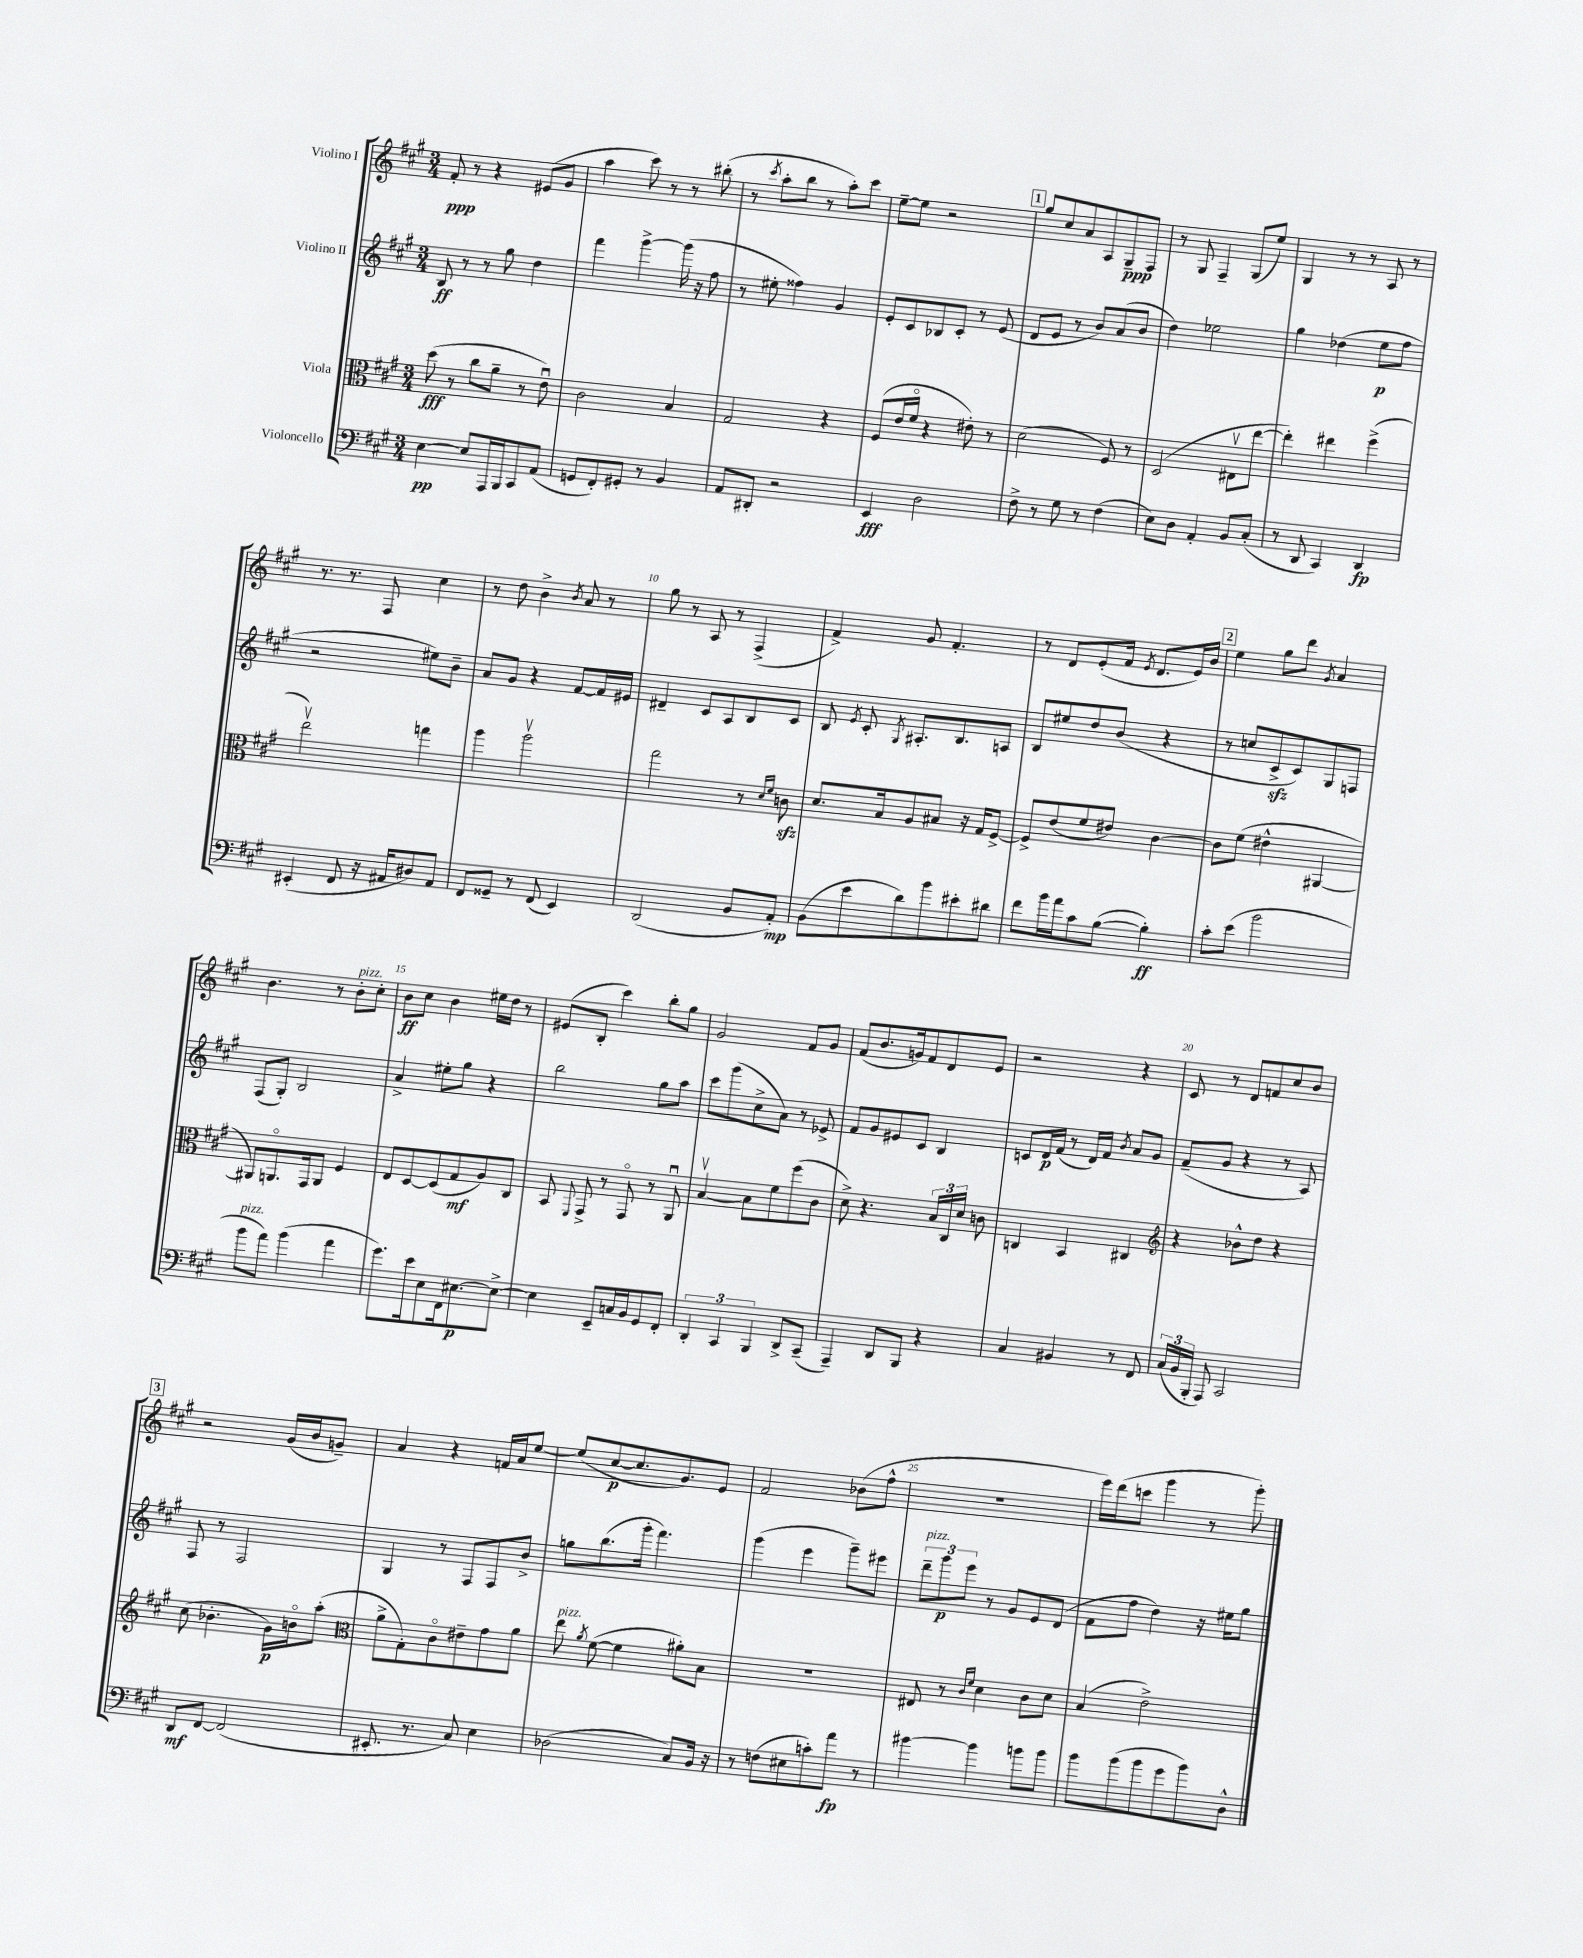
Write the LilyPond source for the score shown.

<<
\new StaffGroup <<
\new Staff = "s0" \with { instrumentName = "Violino I" } {
    \clef treble \key a \major \numericTimeSignature \time 3/4
    \autoBeamOff fis'8-.\ppp r8 r4 eis'8[( gis'8] |
    a''4 cis'''8) r8 r8 bis''8-.( |
    r8 \acciaccatura { cis'''8 } a''8[-. b''8] r8 a''8[-.) cis'''8] |
    e''8[~-- e''8] r2 |
    \mark \markup { \box "1" } gis''8[ cis''8 a'8 a8 gis8--\ppp fis8] |
    r8 gis8 fis4-- gis8[( e''8]) |
    gis4 r8 r8 a8 r8 |
    r8. r8. fis8 cis''4 |
    r8 d''8 b'4-> \acciaccatura { b'8 } a'8 r8 |
    gis''8 r8 a8 r8 fis4->( |
    fis'4->) gis'8 fis'4.-. |
    r8 d'8[ e'8-.( fis'16] \acciaccatura { e'8 } d'8.[ e'16) b'16] |
    \mark \markup { \box "2" } e''4 gis''8[ d'''8] \acciaccatura { gis'8 } a'4 |
    b'4. r8 b'8[-.^\markup { \italic "pizz." } cis''8]-. |
    b'8[\ff cis''8] b'4 eis''16[ d''16] r8 |
    eis'8[( b8]-. cis'''4) b''8[-. gis''8] |
    gis'2 fis'8[ gis'8] |
    fis'8[( b'8. g'16) fis'8 d'8 e'8] |
    r2 r4 |
    cis'8 r8 d'8[ f'8 cis''8 b'8] |
    \mark \markup { \box "3" } r2 gis'16[( b'16 g'8]--) |
    a'4 r4 f'16[ a'16 e''8]~ |
    e''8[( cis''8~\p cis''8. gis'8.) e'8] |
    fis'2 bes'8[( fis''8]-^ |
    R2. |
    e'''16[) d'''16( c'''8] gis'''4 r8 gis'''8-.) \bar "|." |
}
\new Staff = "s1" \with { instrumentName = "Violino II" } {
    \clef treble \key a \major \numericTimeSignature \time 3/4
    \autoBeamOff b8\ff r8 r8 gis''8 d''4 |
    fis'''4 gis'''4~-> gis'''16( r16 fis''8 |
    r8 eis''8-. fisis''4) gis'4 |
    e'8[-. cis'8 bes8 cis'8]-. r8 e'8( |
    \mark \markup { \box "1" } d'8[ e'8] r8 b'8[) a'8( b'8] |
    d''4) ees''2 |
    gis''4 des''4( e''8[\p fis''8] |
    r2 eis''8[) b'8]-- |
    a'8[ gis'8] r4 fis'8[~ fis'16 eis'16] |
    dis'4-- cis'8[ a8 b8 cis'8] |
    b8 \acciaccatura { e'8 } cis'8-. \acciaccatura { gis8 } ais8.[-. b8. a8] |
    b8[ eis''8 d''8 b'8]( r4 |
    \mark \markup { \box "2" } r8 c''8[ cis'8->\sfz cis'8) gis8 f8] |
    fis8[( gis8]-.) b2 |
    a'4-> eis''8[-. gis''8] r4 |
    b''2 gis''8[ a''8] |
    cis'''8[ gis'''8( cis''8-> a'8]) r8 ees'8-> |
    fis'8[ gis'8 eis'8 cis'8] b4 |
    c'8[ d'16\p fis'16]( r8 d'16[) fis'16] \acciaccatura { b'8 } a'8[ gis'8] |
    fis'8[--( gis'8] r4 r8 a8) |
    \mark \markup { \box "3" } fis8 r8 fis2 |
    gis4 r8 fis8[ fis8 b'8]-> |
    g''8[ b''8.( gis'''16]-. fis'''4.) |
    gis'''4( e'''4 gis'''8[--) eis'''8] |
    \tuplet 3/2 { d'''8[--^\markup { \italic "pizz." } gis'''8\p e'''8] } r8 gis'8[ e'8 d'8]( |
    fis'8[ fis''8] d''4) r16 eis''16[ gis''8] \bar "|." |
}
\new Staff = "s2" \with { instrumentName = "Viola" } {
    \clef alto \key a \major \numericTimeSignature \time 3/4
    \autoBeamOff d''8\fff( r8 cis''8[ a'8]-- r8 e'8\downbow) |
    cis'2 b4 |
    gis2 r4 |
    fis8[( e'16 fis'16]\flageolet r4 eis'8-.) r8 |
    \mark \markup { \box "1" } d'2( fis8) r8 |
    d2( eis8[\upbow e''8]~ |
    e''4-.) eis''4 fis''4->( |
    e''2\upbow) g''4 |
    a''4 a''2\upbow |
    gis''2 r8 \grace { d'16[ fis'16] } c'8\sfz |
    d'8.[ b16 a8 bis8] r16 gis16[ fis8]~-> |
    fis8[-> e'8( fis'8 eis'8]) cis'4~ |
    \mark \markup { \box "2" } cis'8[ fis'8]( eis'4-^ ais,4~ |
    ais,8[) a,8.\flageolet gis,16 a,8] fis4 |
    e8[ d8~ d8( gis8\mf a8) cis8] |
    b,8 \appoggiatura { fis,8 } gis,8-> r8 gis,8\flageolet r8 a,8\downbow |
    b4~\upbow b8[ fis'8 fis''8( cis'8] |
    d'8->) r4. \tuplet 3/2 { b16[ cis16 d'16] } c'8 |
    c4 b,4 cis4 |
    \clef treble r4 bes'8[-^ d''8] r4 |
    \mark \markup { \box "3" } cis''8( bes'4.-. gis'16[\p) b'16\flageolet a''8]-.( |
    \clef alto a'8[-> gis8-.) cis'8\flageolet eis'8-- gis'8 a'8] |
    e''8^\markup { \italic "pizz." } \acciaccatura { a'8 } fis'8~( fis'4 ais'8[-.) b8] |
    R2. |
    eis8 r8 \grace { cis'16[ fis'16] } d'4 cis'8[ d'8] |
    b4( e'2->) \bar "|." |
}
\new Staff = "s3" \with { instrumentName = "Violoncello" } {
    \clef bass \key a \major \numericTimeSignature \time 3/4
    \autoBeamOff e4~\pp e8[ a,,16 b,,16 cis,8 a,8]( |
    g,8[ fis,8-.) gis,8]-. r8 b,4 |
    a,8[ dis,8]-. r2 |
    e,4\fff d2 |
    \mark \markup { \box "1" } fis8-> r8 gis8 r8 fis4( |
    e8[) d8] a,4-. b,8[ cis8]-.( |
    r8 d,8 cis,4) d,4\fp |
    eis,4-.( fis,8 r16 ais,16[ dis8) ais,8] |
    fis,8[ gisis,8]-- r8 fis,8( e,4) |
    d,2( b,8[ a,8]-.\mp) |
    b,8[( e'8 d'8) b'8 eis'8-. dis'8] |
    fis'8[ b'16 a'16 cis'8 b8]~( b4-.\ff) |
    \mark \markup { \box "2" } cis'8[-. e'8]( b'2 |
    b'8[^\markup { \italic "pizz." } a'8]) b'4( a'4 |
    gis'8.[) e'16 e8 fis,16 eis8.~\p eis8]~-> |
    eis4 e,8[-- c16 b,16 gis,8 fis,8]-. |
    \tuplet 3/2 { d,4-. cis,4 b,,4 } d,8[-> cis,8]--( |
    a,,4--) d,8[ b,,8] r4 |
    cis4 bis,4 r8 fis,8 |
    \tuplet 3/2 { cis16[( b,16 b,,16]-. } a,,8) cis,2 |
    \mark \markup { \box "3" } d,8[\mf fis,8]~ fis,2( |
    eis,8.-. r8. cis8) e4 |
    des2( cis8[) b,16] r16 |
    r8 f8[( eis8 c'8-.) a'8]\fp r8 |
    bis'4~ bis'4 b'8[ b'8] |
    b'8[ b'8( b'8 gis'8 b'8) d8]-^ \bar "|." |
}
>>
>>
\layout { \context { \Score \override BarNumber.break-visibility = ##(#f #t #t) barNumberVisibility = #(every-nth-bar-number-visible 5) } }
